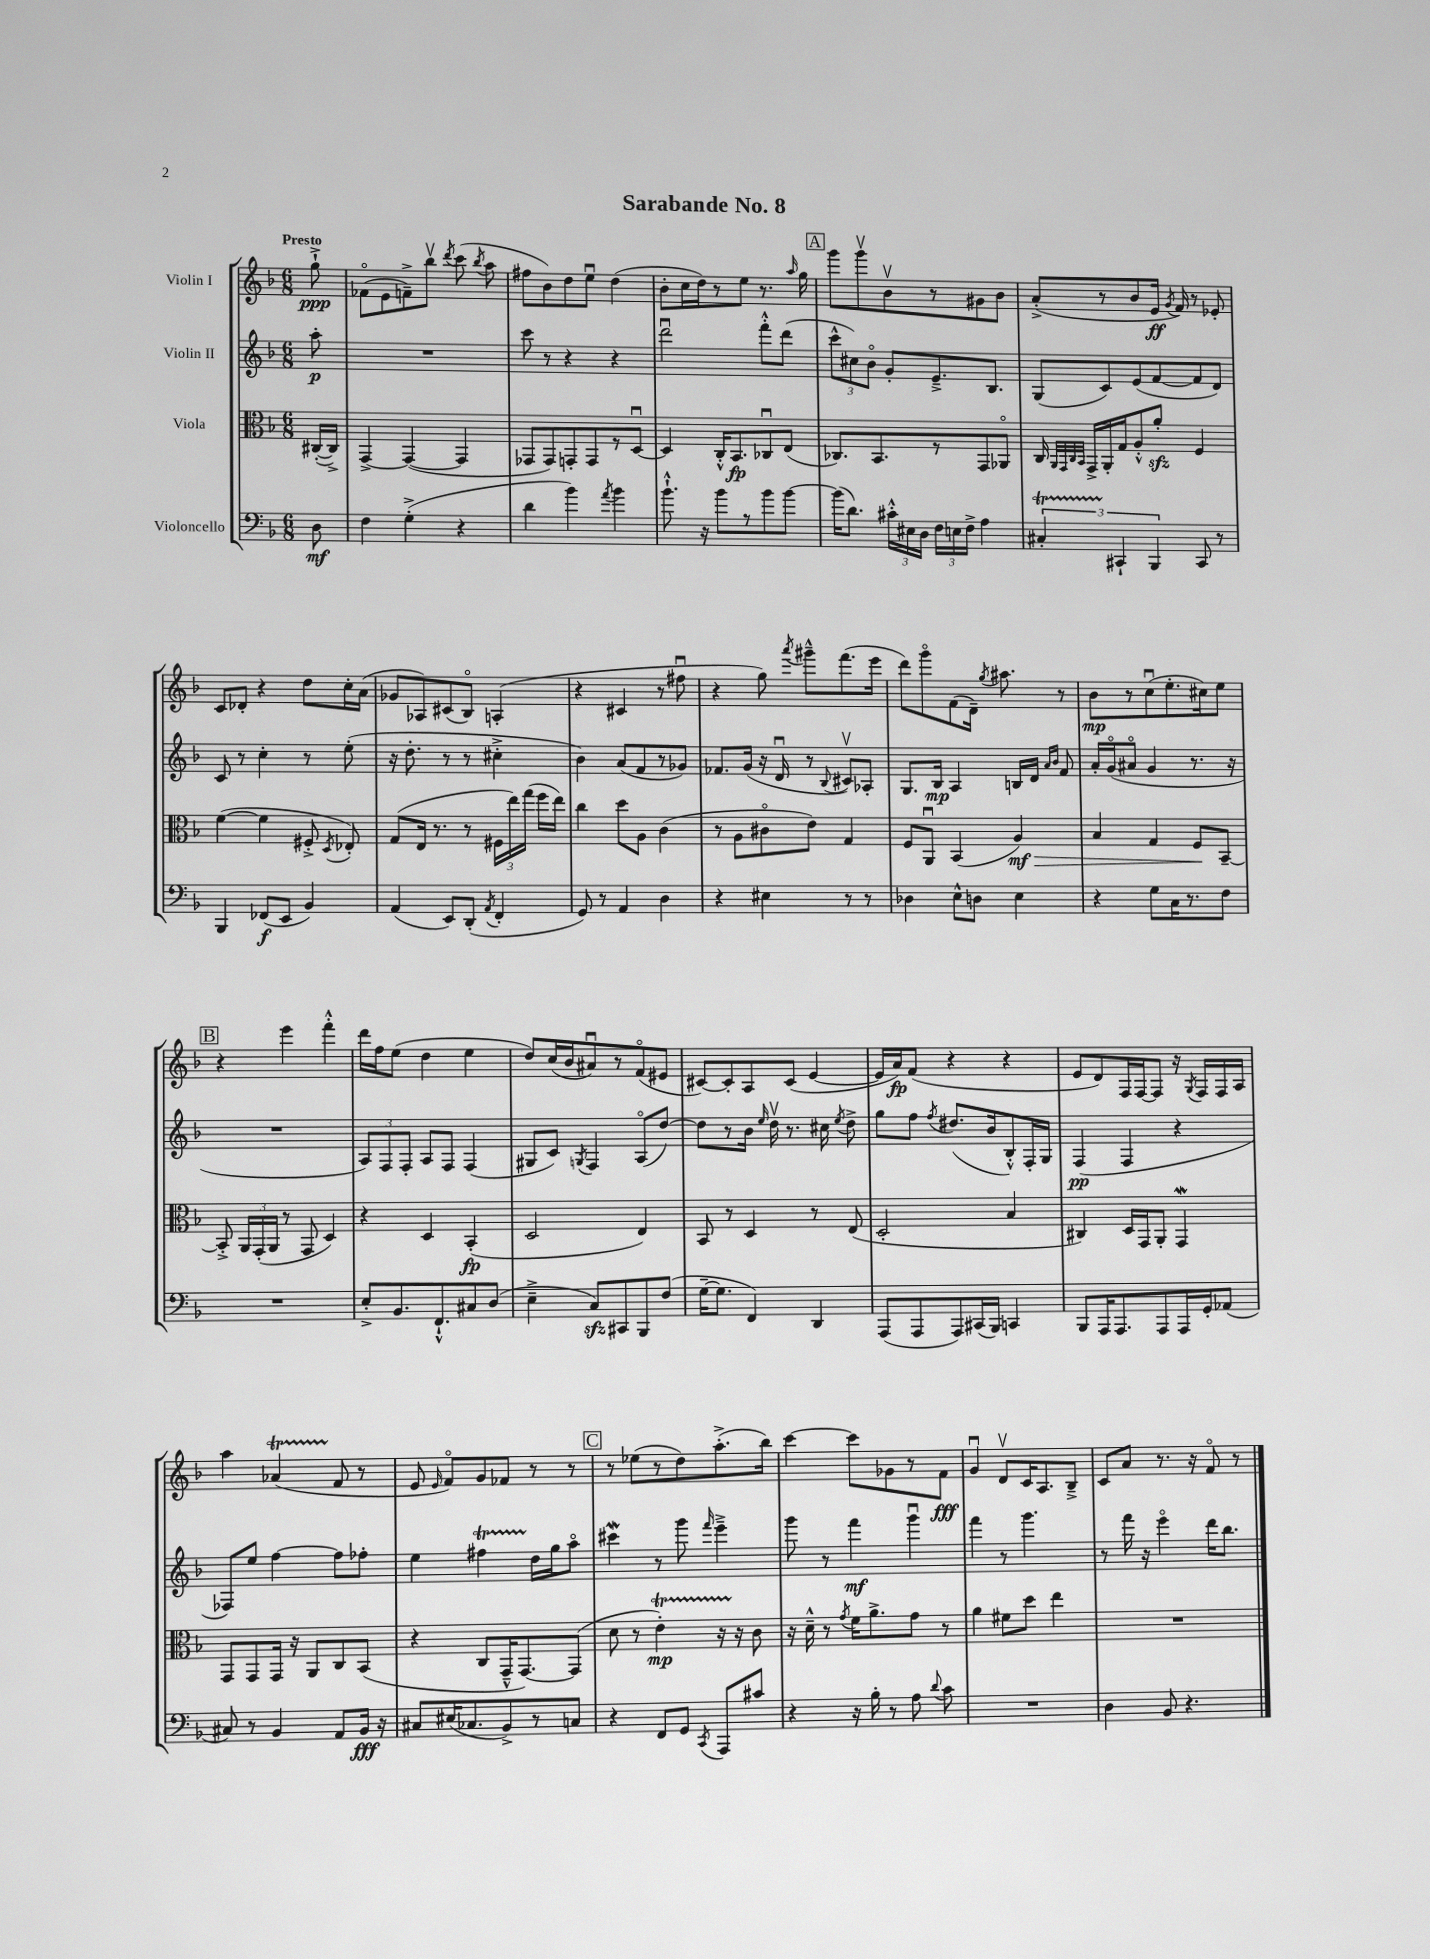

**kern	**kern	**kern	**kern
*staff4	*staff3	*staff2	*staff1
*clefF4	*clefC3	*clefG2	*clefG2
*k[b-]	*k[b-]	*k[b-]	*k[b-]
*M6/8	*M6/8	*M6/8	*M6/8
8D	([16C#'	8aa'	8gg`^
.	16C#^])	.	.
=	=	=	=
4F	[4GG^	2.r	(8f-o
.	.	.	8e
(4G'^	(4GG_	.	8f~^)
.	.	.	8bb-v
.	.	.	8qddd
4r	4GG]	.	(8ccc
.	.	.	8qbb-
.	.	.	8aa
=	=	=	=
4d	8GG-	8ccc	8ff#
.	8GG-)	8r	8b-)
4b-)	8GG'	4r	8dd
.	8GG	.	8eeu
8qa	.	.	.
4b-	8r	4r	(4dd
.	[8Du	.	.
=	=	=	=
8.b-`^^	4D]	2dddu	8b-'
.	.	.	16cc
16r	.	.	16dd)
8b-	16C'^^	.	8r
.	8.BB-	.	.
8r	.	.	8ee
8b-	8C-u	8fff'^^	8.r
[8b-	(8E	(8ddd	.
.	.	.	16qqaa
.	.	.	16gg
=	=	=	=
(16b-]	8.C-)	12ccc^^	8ggg
8.d)	.	.	.
.	.	12cc#)	.
.	.	.	8gggv
.	.	12b-o	.
.	8.BB-	.	.
24c#'^^	.	8g'	8b-v
24E#	.	.	.
24D	.	.	.
24F	8r	8.e~^	8r
24E	.	.	.
24F^	.	.	.
4A	8GG	.	8g#
.	.	8.B-	.
.	8AA-o	.	8b-
=	=	=	=
6C#'	16C	(8G	(8a'^
.	32qqAA	.	.
.	32qqGG	.	.
.	32qqC	.	.
.	32qqBB-	.	.
.	16GG^	.	.
.	16AA'	8c)	8r
6CC#`	.	.	.
.	16G	.	.
.	8A'^^	(8e	8b-
6BBB-	.	.	.
.	8a'	[8f	16e
.	.	.	8qg
.	.	.	16f)
8CC#	4F	8f]	8r
8r	.	8d)	8e-'
=	=	=	=
4BBB-	([4f	8c	8c
.	.	8r	8d-'
(8FF-	4f]	4cc'	4r
8EE	.	.	.
4BB-)	8F#'^	8r	8dd
.	8qD	.	.
.	8E-')	(8ee'	16cc'
.	.	.	(16a
=	=	=	=
(4AA	(8G	16r	8g-
.	.	8.dd'	.
.	16E	.	8A-)
.	8.r	.	.
8EE)	.	8r	(8c#
(8DD'	8r	8r	8B-o)
8qAA	.	.	.
4FF'	24F#	4cc#'^	(4A'
.	24ee)	.	.
.	(24gg	.	.
.	16ff	.	.
.	16ee)	.	.
=	=	=	=
8GG)	4cc	4b-)	4r
8r	.	.	.
4AA	8dd	(8a	4c#
.	8A	8f	.
4D	(4c	8r	8r
.	.	8g-)	8ff#u
=	=	=	=
4r	8r	8.f-	4r
.	8A	.	.
.	.	(16g	.
4E#	8c#o	16r	8gg)
.	.	16du	.
.	.	.	8qaaa
.	8e)	8r	8ggg#~^^
.	.	8qqB-	.
8r	4G	8c#v)	(8.fff
8r	.	8A-'	.
.	.	.	16eee
=	=	=	=
4D-	8F	8.G	8ddd)
.	8AAu	.	8gggo
.	.	16B-	.
8E^^	(4BB-	4A	(8f
8D	.	.	16d~)
.	.	.	8qgg
.	.	.	8.aa#
4E	4A)	16B	.
.	.	16d	.
.	.	16qqa	.
.	.	16qqb-	.
.	.	8f	8r
=	=	=	=
4r	4B-	16a'	8b-
.	.	(16go	.
.	.	8a#o	8r
8G	4G	4g	(8ccu
16C	.	.	8.ee'
8.r	.	.	.
.	8F	8.r	.
.	.	.	16cc#)
8F	[8BB-~	.	8ee
.	.	16r	.
=	=	=	=
2.r	8BB-'^]	2.r	4r
.	24AA	.	.
.	(24GG'	.	.
.	24AA	.	.
.	8r	.	4eee
.	8GG	.	.
.	4D)	.	4fff'^^
=	=	=	=
8E'^	4r	12A)	16ddd
.	.	.	16ff
.	.	12F	.
8.BB-	.	.	(8ee
.	.	12F'	.
.	4D	8A	4dd
8.FF`^^	.	.	.
.	.	8F	.
8C#	(4BB-'	(4F	4ee
(8D	.	.	.
=	=	=	=
4E~^	2D	8G#	8dd)
.	.	8c)	(16cc
.	.	.	16b-
.	.	8qG	.
8C)	.	4F	8a#u)
8CC#	.	.	8r
8BBB-	4E)	(8Ao	(8fo
(8F	.	[8dd)	8e#
=	=	=	=
[16G~	8BB-	8dd]	[8c#)
8.G]	.	.	.
.	8r	8r	8c#']
4FF)	4D	16b-	8A
.	.	16qqee	.
.	.	16ddv	.
.	.	8.r	(8c#
4DD	8r	.	[4e
.	.	16cc#	.
.	.	8qee	.
.	(8E	8dd^	.
=	=	=	=
(8AAA	2D'	8gg	16e]
.	.	.	16a)
8AAA	.	8ff	(8f
.	.	8qff	.
8AAA)	.	(8.dd#	4r
(16CC#	.	.	.
16BBB-)	.	16b-	.
4CC	4B-	8B-'^^)	4r
.	.	16F'	.
.	.	16G	.
=	=	=	=
8BBB-	4C#)	(4F	8e
16AAA	.	.	8d)
8.AAA	.	.	.
.	16D	4F	16F
.	16GG	.	[16F
8AAA	8AA'	.	8F]
16AAA	4GG	4r	16r
.	.	.	8qG
16GG'	.	.	16F
(8AA-	.	.	16F
.	.	.	16A
=	=	=	=
8C#)	8GG	8F-)	4aa
8r	8GG	8ee	.
4BB-	16GG	[4ff	(4a-
.	16r	.	.
.	8AA	.	.
8AA	8C	8ff]	8f
16BB-	(8BB-	8ff-'	8r
16r	.	.	.
=	=	=	=
8C#	4r	4ee	8e
.	.	.	16qqe
(16E#	.	.	8fo)
8.C-	.	.	.
.	8C	4ff#	8g
8BB-^)	16GG~^^	.	8f-
.	[8.GG)	.	.
8r	.	16dd	8r
.	.	16gg	.
8C	(8GG]	8aao	8r
=	=	=	=
4r	8d	4ccc#	8r
.	8r	.	(8ee-
8FF	4e')	8r	8r
8GG	.	8ggg	8dd)
8qCC	.	16qqfff	.
8AAA	16r	4eee~^	(8.aa'^
.	16r	.	.
8c#	8c	.	.
.	.	.	16bb-)
=	=	=	=
4r	16r	8ggg	[4ccc
.	16d~^^	.	.
.	8r	8r	.
.	8qg	.	.
16r	16f	4fff	8ccc]
16B-'	8.a^	.	.
8r	.	.	8g-
8A	8g	4gggu	8r
8qqd	.	.	.
8c	8r	.	8f
=	=	=	=
2.r	4a	4fff	4gu
.	8f#	8r	8dv
.	8dd	4.ggg	16c
.	.	.	8.A
.	4ee	.	.
.	.	.	8B-~^
=	=	=	=
4D	2.r	8r	8c
.	.	16fff	8a
.	.	16r	.
8BB-	.	4eeeo	8.r
4.r	.	.	.
.	.	.	16r
.	.	16ddd	8fo
.	.	8.bb-	.
.	.	.	8r
==	==	==	==
*-	*-	*-	*-
